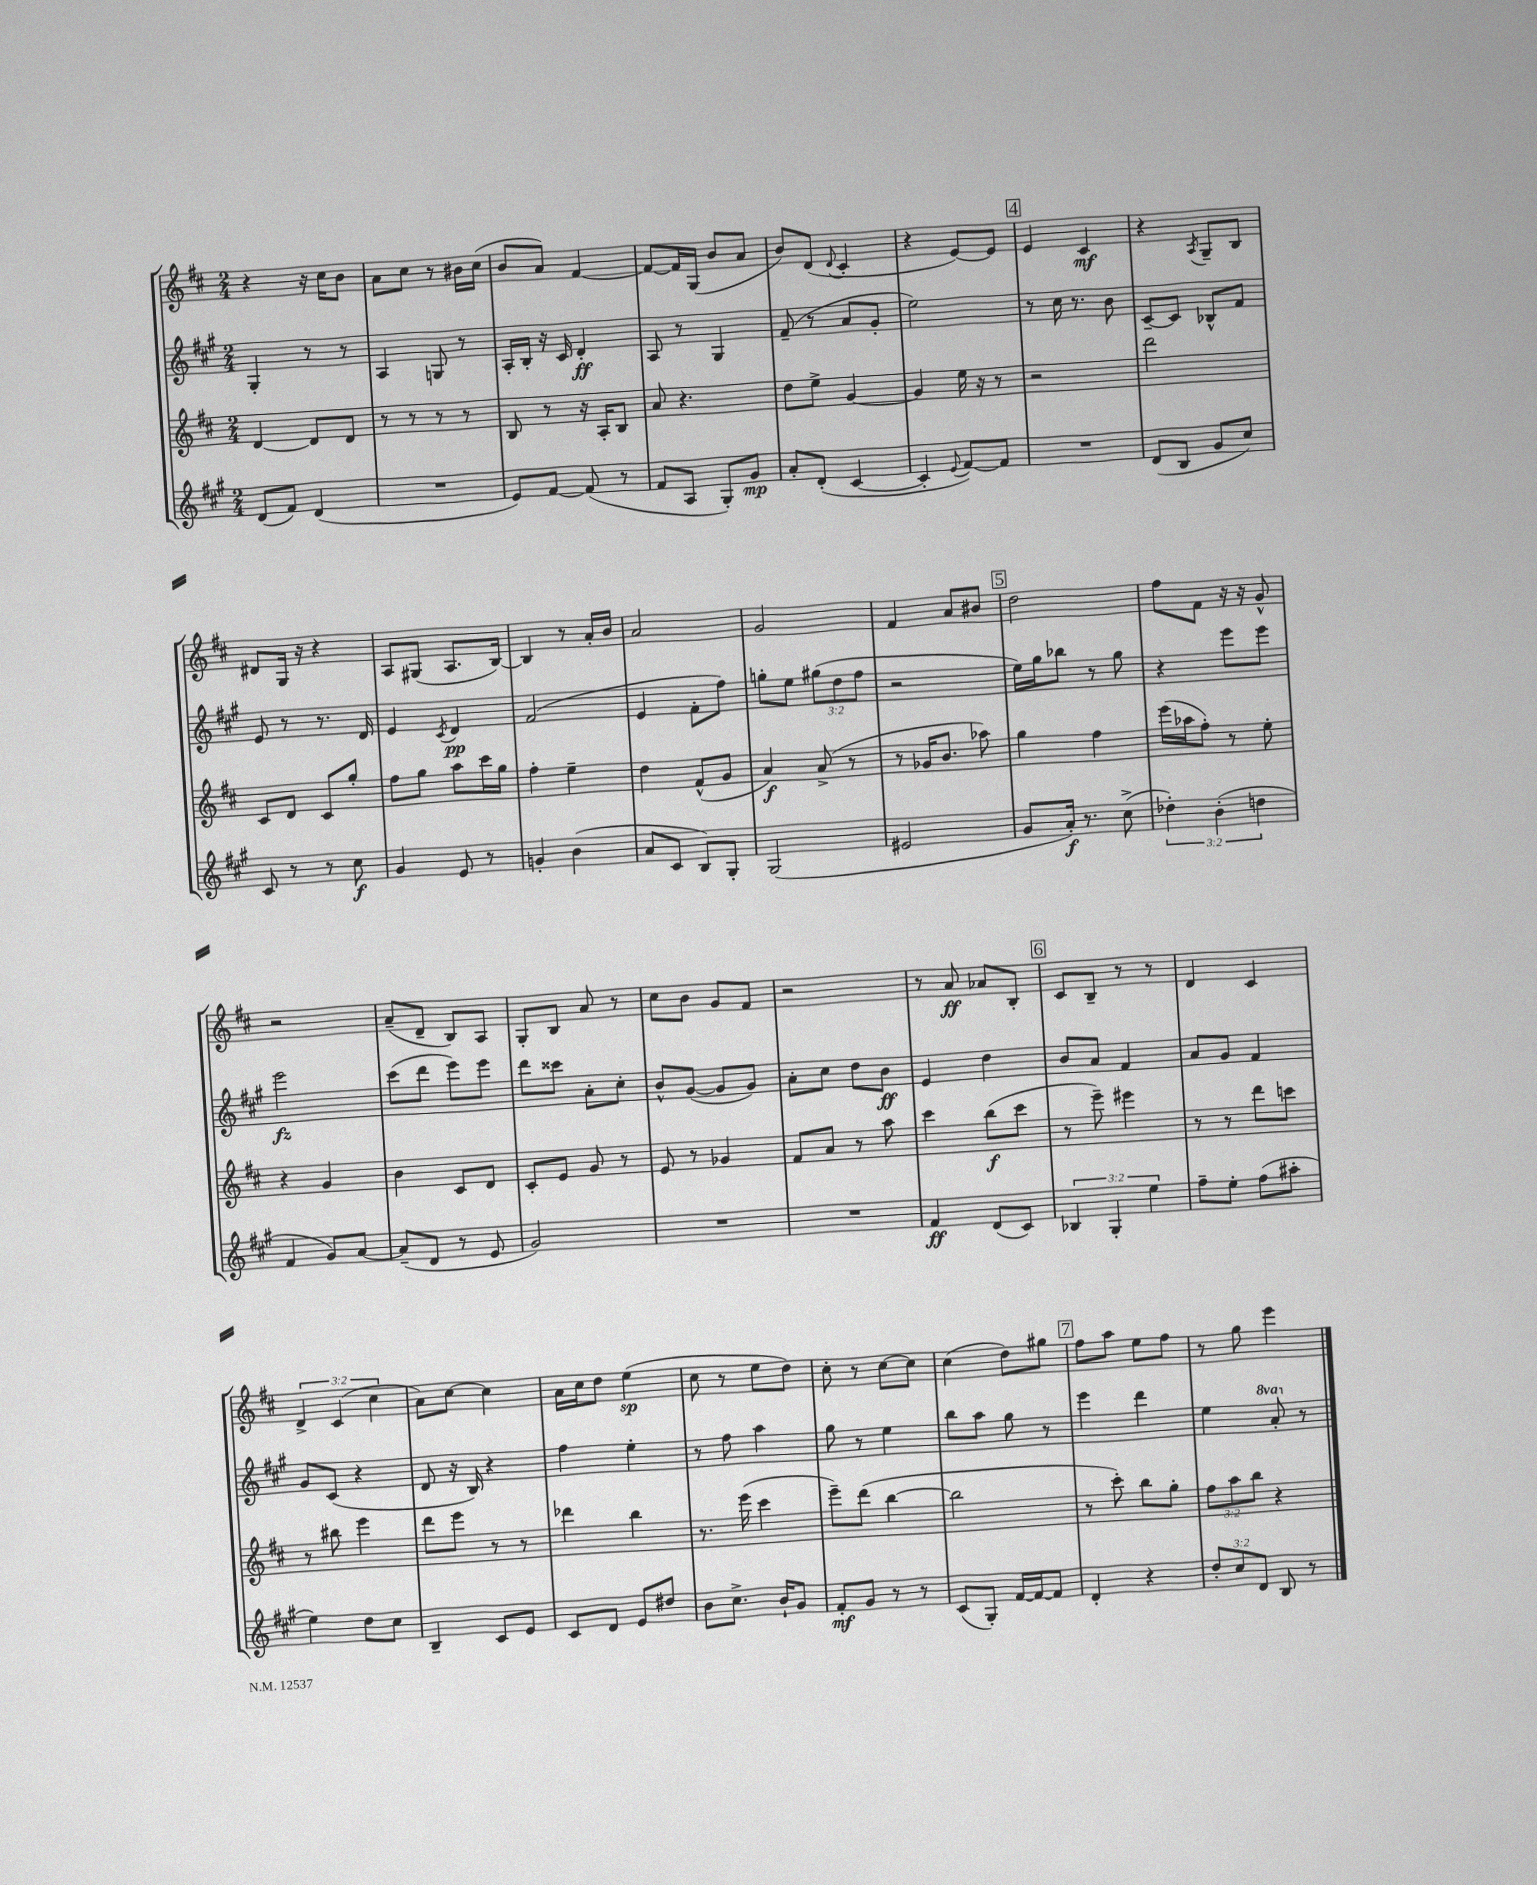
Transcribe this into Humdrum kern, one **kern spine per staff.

**kern	**dynam	**kern	**dynam	**kern	**dynam	**kern	**dynam
*part4	*part4	*part3	*part3	*part2	*part2	*part1	*part1
*staff4	*staff4	*staff3	*staff3	*staff2	*staff2	*staff1	*staff1
*clefG2	*	*clefG2	*	*clefG2	*	*clefG2	*
*k[f#c#g#]	*	*k[f#c#]	*	*k[f#c#g#]	*	*k[f#c#]	*
*M2/4	*	*M2/4	*	*M2/4	*	*M2/4	*
=65	=65	=65	=65	=65	=65	=65	=65
(8d/L	.	[4d/	.	4G#'/	.	4r	.
8f#/J)	.	.	.	.	.	.	.
(4d/	.	8d/L]	.	8r	.	16r	.
.	.	.	.	.	.	16cc#\KL	.
.	.	8d/J	.	8r	.	8b\J	.
=66	=66	=66	=66	=66	=66	=66	=66
2r	.	8r	.	4A/	.	8a\L	.
.	.	8r	.	.	.	8cc#\J	.
.	.	8r	.	8Gn/	.	8r	.
.	.	8r	.	8r	.	16b#X\LL	.
.	.	.	.	.	.	(16cc#\JJ	.
=67	=67	=67	=67	=67	=67	=67	=67
8e/L)	.	8B/	.	16A'/LL	.	8b/L	.
.	.	.	.	16B'/JJ	.	.	.
[8f#/J	.	8r	.	16r	.	8a/J)	.
.	.	.	.	16c#/	.	.	.
(8f#/]	.	16r	.	4d'/	ff	[4f#/	.
.	.	16A'/KL	.	.	.	.	.
8r	.	8B/J	.	.	.	.	.
=68	=68	=68	=68	=68	=68	=68	=68
8f#/L	.	8a/	.	8A/	.	8f#/L_	.
8A/J	.	4.r	.	8r	.	16f#/L]	.
.	.	.	.	.	.	(16G/JJ	.
8G#'/L)	.	.	.	4G#/	.	8b/L	.
8g#/J	mp	.	.	.	.	8a/J	.
=69	=69	=69	=69	=69	=69	=69	=69
8a'/L	.	8dd\L	.	(8f#~/	.	8b/L)	.
(8d'/J	.	8ee^\J	.	8r	.	(8d/J	.
.	.	.	.	.	.	8qqd/	.
[4c#/	.	[4g/	.	8a/L	.	4c#'/	.
.	.	.	.	8g#'/J	.	.	.
=70	=70	=70	=70	=70	=70	=70	=70
4c#'/]	.	4g/]	.	2ee\)	.	4r	.
8qqe/	.	.	.	.	.	.	.
[8f#/L)	.	16ee\	.	.	.	[8e/L)	.
.	.	16r	.	.	.	.	.
8f#/J]	.	8r	.	.	.	8e/J]	.
!!LO:REH:place=s1:t=4
=71	=71	=71	=71	=71	=71	=71	=71
2r	.	2r	.	8r	.	4e/	.
.	.	.	.	16cc#\	.	.	.
.	.	.	.	8.r	.	.	.
.	.	.	.	.	.	4c#/	mf
.	.	.	.	8b\	.	.	.
=72	=72	=72	=72	=72	=72	=72	=72
(8d/L	.	2ddd\	.	[8c#~/L	.	4r	.
8B/J	.	.	.	8c#/J]	.	.	.
.	.	.	.	.	.	8qA/	.
8g#/L	.	.	.	8B-X^^/L	.	8G~/L	.
8cc#/J)	.	.	.	8f#/J	.	8B/J	.
!!LO:LB:g=z
=73	=73	=73	=73	=73	=73	=73	=73
8c#/	.	8c#/L	.	8e/	.	8d#X/L	.
8r	.	8d/J	.	8r	.	16G/Jk	.
.	.	.	.	.	.	16r	.
8r	.	8c#/L	.	8.r	.	4r	.
8cc#\	f	8gg'/J	.	.	.	.	.
.	.	.	.	16d/	.	.	.
=74	=74	=74	=74	=74	=74	=74	=74
4g#/	.	8ff#\L	.	4e/	.	8A/L	.
.	.	8gg\J	.	.	.	(8G#X/J	.
.	.	.	.	8qc#/	.	.	.
8e/	.	8aa\L	.	4d/	pp	8.A/L	.
8r	.	16ccc#\L	.	.	.	.	.
.	.	16gg\JJ	.	.	.	[16B/Jk)	.
=75	=75	=75	=75	=75	=75	=75	=75
4gn'/	.	4ff#'\	.	(2f#/	.	4B/]	.
(4b\	.	4ee~\	.	.	.	8r	.
.	.	.	.	.	.	16a'/LL	.
.	.	.	.	.	.	16b/JJ	.
=76	=76	=76	=76	=76	=76	=76	=76
8a/L	.	4dd\	.	4e/	.	2a/	.
8c#/J	.	.	.	.	.	.	.
8B/L)	.	(8f#^^/L	.	8f#'\L	.	.	.
8G#'/J	.	8g/J	.	8ff#\J)	.	.	.
=77	=77	=77	=77	=77	=77	=77	=77
(2G#/	.	4a/)	f	8ggn'\L	.	2g/	.
.	.	.	.	8ee\J	.	.	.
.	.	(8a^/	.	(12gg#X\L	.	.	.
.	.	.	.	12dd\	.	.	.
.	.	8r	.	.	.	.	.
.	.	.	.	12ff#\J	.	.	.
=78	=78	=78	=78	=78	=78	=78	=78
2e#X/	.	8r	.	2r	.	4f#/	.
.	.	16g-X/KL	.	.	.	.	.
.	.	8.b/J	.	.	.	.	.
.	.	.	.	.	.	8a/L	.
.	.	8aa-X\)	.	.	.	8b#X/J	.
!!LO:REH:place=s1:t=5
=79	=79	=79	=79	=79	=79	=79	=79
8g#/L	.	4gg\	.	16ee\LL)	.	2dd\	.
.	.	.	.	16gg#\J	.	.	.
16a'/Jk)	f	.	.	8bb-X\J	.	.	.
8.r	.	.	.	.	.	.	.
.	.	4ff#\	.	8r	.	.	.
(8cc#^\	.	.	.	8gg#\	.	.	.
=80	=80	=80	=80	=80	=80	=80	=80
6dd-X'\)	.	(16eee\LL	.	4r	.	8ff#\L	.
.	.	16aa-X\J	.	.	.	.	.
.	.	8ff#'\J)	.	.	.	8f#\J	.
(6b'\	.	.	.	.	.	.	.
.	.	8r	.	8eee\L	.	16r	.
.	.	.	.	.	.	16r	.
6ddn\	.	.	.	.	.	.	.
.	.	8ee'\	.	8eee\J	.	8g^^/	.
!!LO:LB:g=z
=81	=81	=81	=81	=81	=81	=81	=81
4f#/	.	4r	.	2eee\	fz	2r	.
8g#/L)	.	4g/	.	.	.	.	.
[8a/J	.	.	.	.	.	.	.
=82	=82	=82	=82	=82	=82	=82	=82
(8a~/L]	.	4b\	.	(8ccc#\L	.	(8a~/L	.
8d/J	.	.	.	8ddd\J	.	8d~/J	.
8r	.	8c#/L	.	8eee\L)	.	8B/L)	.
8e/	.	8d/J	.	8eee\J	.	8A/J	.
=83	=83	=83	=83	=83	=83	=83	=83
2g#/)	.	8c#'/L	.	8ddd\L	.	8G'/L	.
.	.	8e/J	.	8ccc##X\J	.	8B/J	.
.	.	8g/	.	8a'\L	.	8a/	.
.	.	8r	.	8cc#'\J	.	8r	.
=84	=84	=84	=84	=84	=84	=84	=84
2r	.	8e/	.	8b^^/L	.	8cc#\L	.
.	.	8r	.	([8g#/J	.	8b\J	.
.	.	4g-X/	.	8g#/L]	.	8g/L	.
.	.	.	.	8g#/J)	.	8f#/J	.
=85	=85	=85	=85	=85	=85	=85	=85
2r	.	8f#/L	.	8a'\L	.	2r	.
.	.	8a/J	.	8cc#\J	.	.	.
.	.	8r	.	8dd\L	.	.	.
.	.	8aa\	.	8b\J	ff	.	.
=86	=86	=86	=86	=86	=86	=86	=86
4f#/	ff	4ccc#\	.	4e/	.	8r	.
.	.	.	.	.	.	8a/	ff
(8d/L	.	(8bb\L	f	4dd\	.	8a-X/L	.
8c#/J)	.	8ccc#\J	.	.	.	8B'/J	.
!!LO:REH:place=s1:t=6
=87	=87	=87	=87	=87	=87	=87	=87
6B-X/	.	8r	.	8b/L	.	8c#/L	.
.	.	8eee~\)	.	8a/J	.	8B~/J	.
6G#'/	.	.	.	.	.	.	.
.	.	4eee#X\	.	4f#/	.	8r	.
6ee\	.	.	.	.	.	.	.
.	.	.	.	.	.	8r	.
=88	=88	=88	=88	=88	=88	=88	=88
8ff#~\L	.	8r	.	8a/L	.	4d/	.
8ee'\J	.	8r	.	8g#/J	.	.	.
(8ff#\L	.	8ddd\L	.	4f#/	.	4c#/	.
8aa#X'\J	.	8cccn\J	.	.	.	.	.
!!LO:LB:g=z
=89	=89	=89	=89	=89	=89	=89	=89
4ee\)	.	8r	.	8g#/L	.	6d^/	.
.	.	8bb#X\	.	(8c#/J	.	.	.
.	.	.	.	.	.	(6c#/	.
8dd\L	.	4eee\	.	4r	.	.	.
.	.	.	.	.	.	6cc#\	.
8cc#\J	.	.	.	.	.	.	.
=90	=90	=90	=90	=90	=90	=90	=90
4B~/	.	8ddd\L	.	8d/	.	8a\L)	.
.	.	8eee\J	.	16r	.	[8cc#\J	.
.	.	.	.	16B/)	.	.	.
8c#/L	.	8r	.	4r	.	4cc#\]	.
8e/J	.	8r	.	.	.	.	.
=91	=91	=91	=91	=91	=91	=91	=91
8c#/L	.	4ddd-X\	.	4ff#\	.	16a\LL	.
.	.	.	.	.	.	16cc#\J	.
8d/J	.	.	.	.	.	8dd\J	.
8e/L	.	4bb\	.	4ee'\	.	(4ee\	sp
8dd#X/J	.	.	.	.	.	.	.
=92	=92	=92	=92	=92	=92	=92	=92
8b\L	.	8.r	.	8r	.	8cc#\	.
8.cc#^\J	.	.	.	8ff#\	.	8r	.
.	.	(16eee\	.	.	.	.	.
.	.	4ccc#\	.	4aa\	.	8ee\L	.
16b`/KL	.	.	.	.	.	.	.
8g#/J	.	.	.	.	.	8dd\J)	.
=93	=93	=93	=93	=93	=93	=93	=93
8f#'/L	mf	8eee~\L)	.	8gg#\	.	8cc#'\	.
8g#/J	.	(8ddd\J	.	8r	.	8r	.
8r	.	[4bb\	.	4ee\	.	[8cc#\L	.
8r	.	.	.	.	.	8cc#\J]	.
=94	=94	=94	=94	=94	=94	=94	=94
(8c#/L	.	2bb\]	.	8bb\L	.	(4cc#\	.
8G#'/J)	.	.	.	8aa\J	.	.	.
[16f#/LL	.	.	.	8gg#\	.	8dd\L)	.
16f#/J_	.	.	.	.	.	.	.
8f#/J]	.	.	.	8r	.	8gg#X\J	.
!!LO:REH:place=s1:t=7
=95	=95	=95	=95	=95	=95	=95	=95
4d'/	.	8r	.	4eee\	.	8ff#\L	.
.	.	8ccc#'\)	.	.	.	8aa\J	.
4r	.	8bb\L	.	4ddd\	.	8ee\L	.
.	.	8gg'\J	.	.	.	8ff#\J	.
=96	=96	=96	=96	=96	=96	=96	=96
12dd'/L	.	12ff#\L	.	4ee\	.	8r	.
12cc#/	.	12aa\	.	.	.	.	.
.	.	.	.	.	.	8gg\	.
12d/J	.	12bb\J	.	.	.	.	.
*	*	*	*	*8va	*	*	*
8B/	.	4r	.	8aa'/	.	4eee\	.
*	*	*	*	*X8va	*	*	*
8r	.	.	.	8r	.	.	.
==	==	==	==	==	==	==	==
*-	*-	*-	*-	*-	*-	*-	*-
